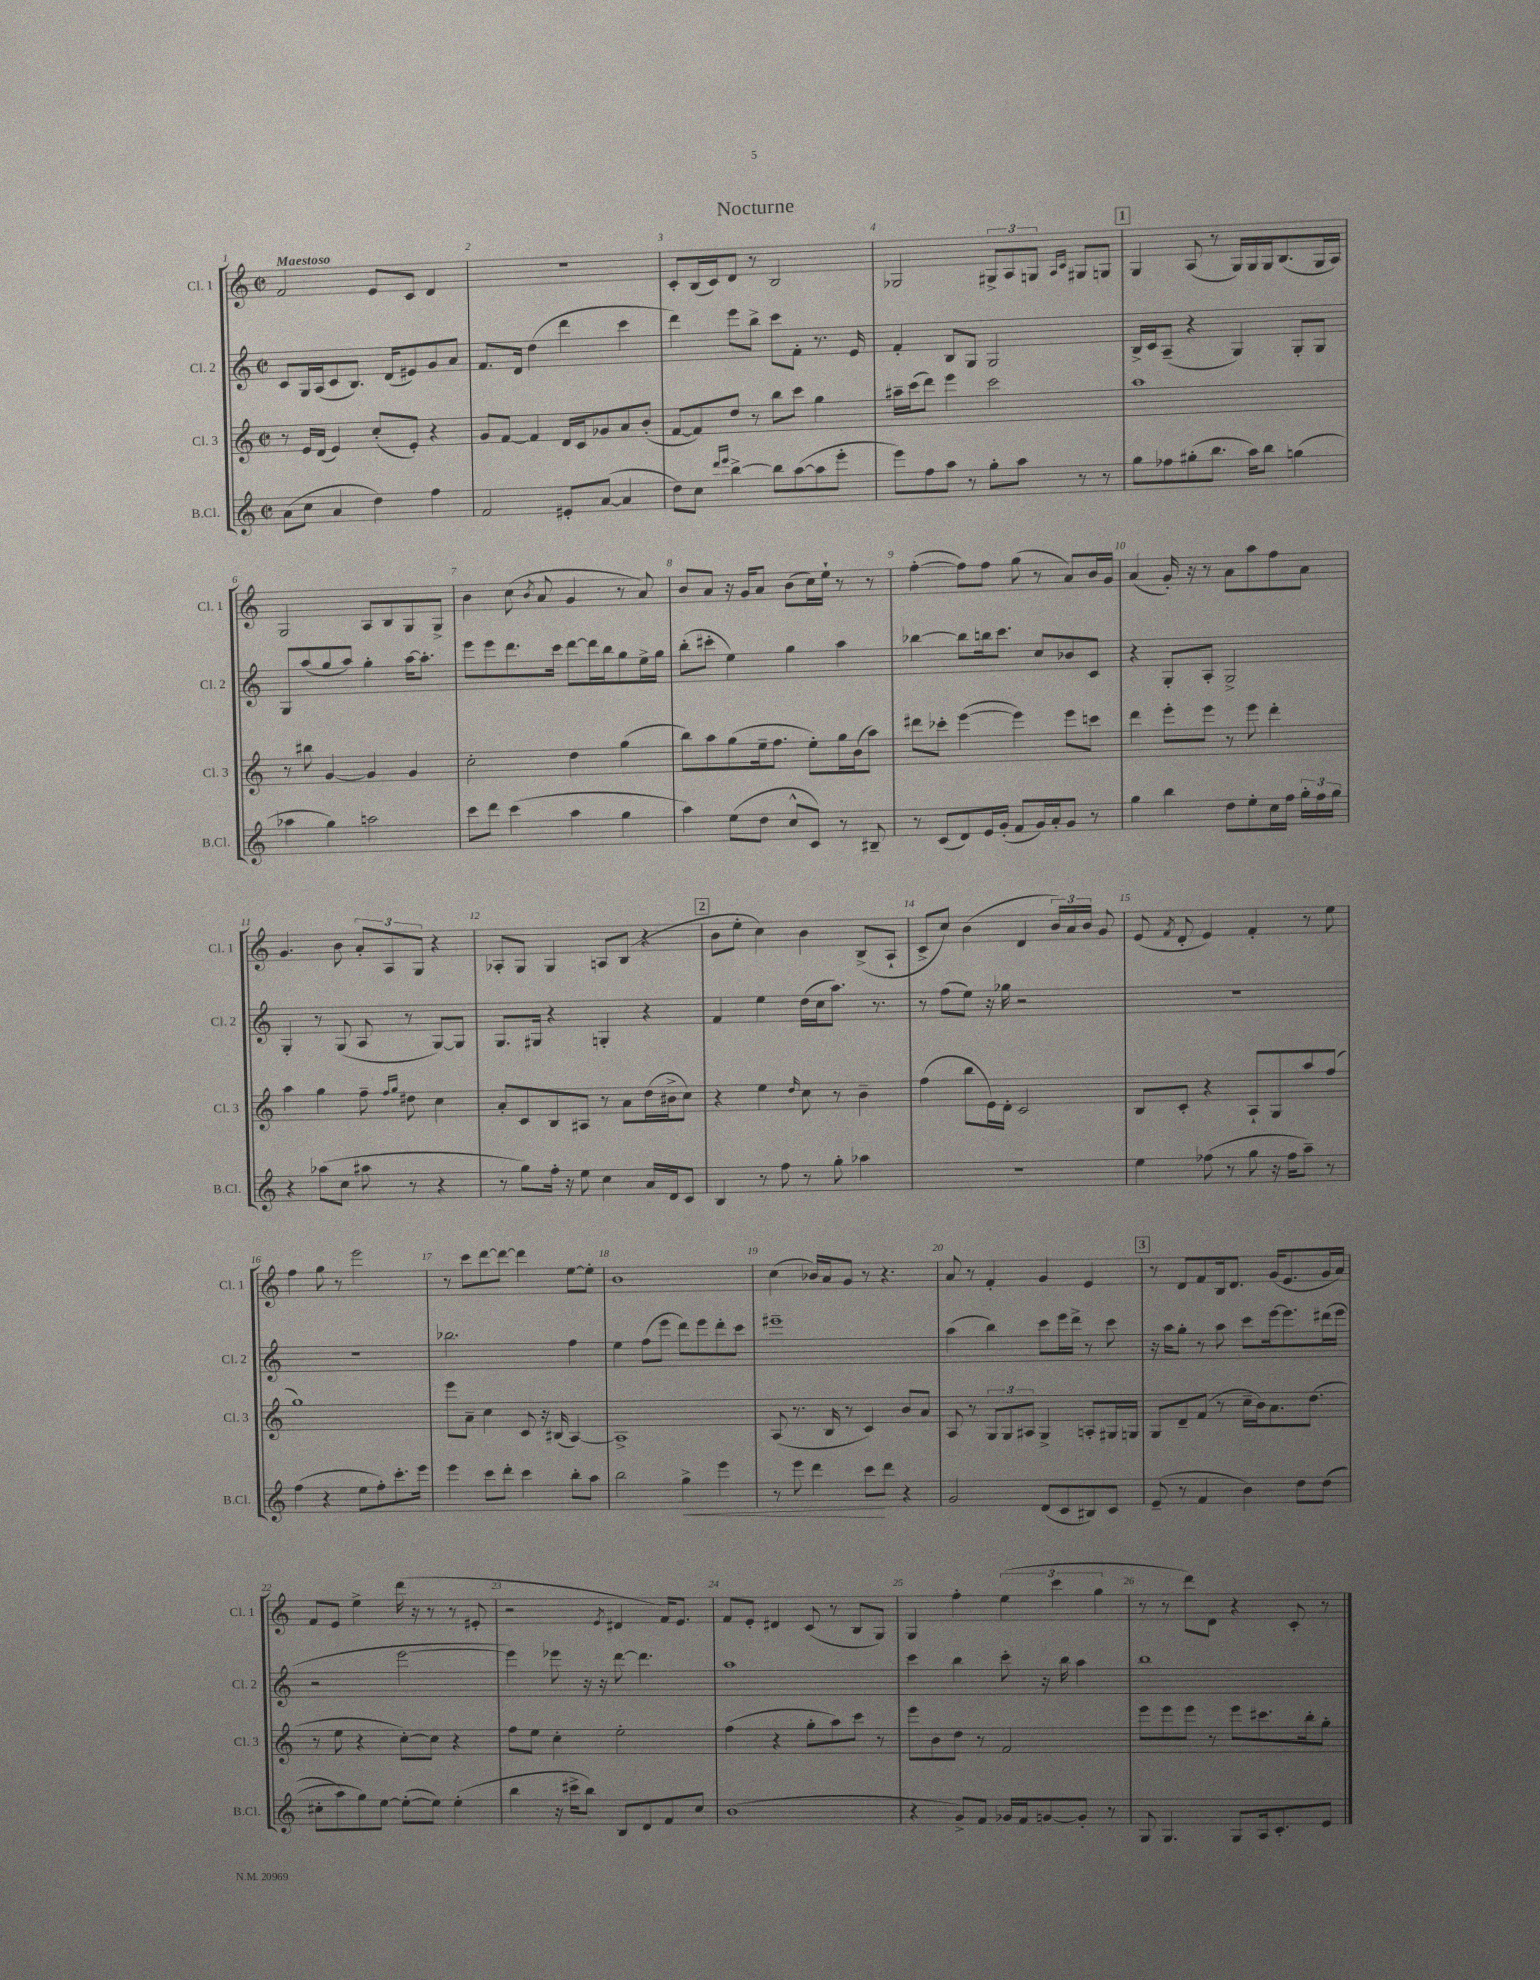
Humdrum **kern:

**kern	**kern	**kern	**kern
*staff4	*staff3	*staff2	*staff1
*clefG2	*clefG2	*clefG2	*clefG2
*k[]	*k[]	*k[]	*k[]
*M2/2	*M2/2	*M2/2	*M2/2
*met(c|)	*met(c|)	*met(c|)	*met(c|)
(8a\L	8r	8c/L	2f/
8cc\J	16e/LL	16G/L	.
.	(16d/JJ	(16A/J	.
4a/	4e/)	8c/	.
.	.	8.B/J)	.
4dd\)	(8cc'/L	.	8e/L
.	.	(16d/LK	.
.	8e'/J)	8e#/)	8c/J
4ff\	4r	8g/	4d/
.	.	8a/J	.
=	=	=	=
2f/	8g/L	8.f/L	1r
.	[8f/J	.	.
.	.	16d/Jk	.
.	4f/]	(4dd\	.
8e#'/L	16d/LL	4ddd\	.
.	16c/J	.	.
([8a/J	8g-/	.	.
4a/]	8a/	4ccc\	.
.	(8b'/J	.	.
=	=	=	=
8dd\L)	[8f/L	4ddd\)	8c'/L
8cc\J	8f/])	.	(16B/L
.	.	.	16c/J)
16qqddd/LL	.	.	.
16qqeee/JJ	.	.	.
[4bb^\	8dd/J	8eee\L	8d/J
.	8r	8bb^\J	8r
8bb\]L	8bb\L	8ccc\L	2B/
([8aa\	8ccc\J	8f'\J	.
8aa\]	4gg\	8.r	.
8eee'\J	.	.	.
.	.	16e/	.
=	=	=	=
8eee\L)	16aa#~\LL	4f'/	2G-/
.	(16ccc\J	.	.
8ff\	8ddd\J)	.	.
8aa\J	4eee\	8B/L	.
8r	.	8G/J	.
8gg'\L	2ccc\	2G/	12G#^/L
.	.	.	12A/
8aa\J	.	.	.
.	.	.	12G/J
.	.	.	16qqA/LL
.	.	.	16qqc/JJ
8r	.	.	8G#/L
8r	.	.	8G/J
=	=	=	=
8gg\L	1aa	16B^/LL	4G/
.	.	16c/J	.
8ff-\	.	(8A~/J	.
(8gg#'\	.	4r	(8A/
8.bb\J	.	.	8r
.	.	4G/)	16G/LL)
16aa\LK)	.	.	16G/
8bb\J	.	.	16G/J
.	.	.	(8.B/
(4gg\	.	8G'/L	.
.	.	8G/J	16G/L
.	.	.	16A/JJ)
=	=	=	=
4aa-\	8r	8G/L	2G/
.	8bb#\	(8aa/	.
4gg\)	[4g/	8gg/	.
.	.	8aa/J)	.
2aa\	4g/]	4gg'\	8A/L
.	.	.	8B/
.	4g/	[16aa\LK	8G/
.	.	8.aa'\]J	.
.	.	.	8G^/J
=	=	=	=
8ccc\L	2cc'\	8eee\L	4b\
8ddd\J	.	8eee\	.
(4ccc\	.	8.ddd\	(8cc\
.	.	.	8qb/
.	.	.	8a/
.	.	16ccc\Jk	.
4aa\	4dd\	[8ddd\L	4g/
.	.	16ddd\]L	.
.	.	16bb\J	.
4gg\	(4gg\	8gg\	8r
.	.	16ee^\L	8a/)
.	.	16gg\JJ	.
=	=	=	=
4aa\)	8bb\L)	(8bb'\L	8b/L
.	8aa\	8ccc#'\J	8a/J
(8ee\L	(8gg\	4ee\)	16r
.	.	.	16g/LK
8dd\J	16ee~\k	.	8a/J
.	8.ff\J	.	.
8cc^^/L	.	4gg\	(8b\L
8c/J)	8ee'\L)	.	16cc\L)
.	.	.	16ee`\JJ
8r	16gg\L	4aa\	8r
.	(16b\J	.	.
8B#~/	8aa\J)	.	8r
=	=	=	=
8r	8ddd#\L	[4bb-\	([4ff'\
(8c/L	8ccc-'\J	.	.
8d/)	([4eee\	8bb-\]L	8ff\]L)
16e/L	.	16bb\k	8ff\J
(16g'/JJ	.	8.ccc\J	.
8f/L	4eee\])	.	(8gg\
16g/L)	.	8cc/L	8r
16a'/J	.	.	.
8g/J	8eee\L	8b-/	8a/L)
8r	8ccc\J	8c/J	16b/L
.	.	.	16g/JJ
=	=	=	=
4gg\	4ddd\	4r	(4a/
4bb\	8eee'\L	8G'/L	16g'/)
.	.	.	16r
.	8eee\J	8A'/J	8r
8dd\L	8r	2G^/	8a\L
8ee'\	8eee\	.	8aa\
16cc\L	4ddd'\	.	8ff\
16ff\JJ	.	.	.
24gg'\LL	.	.	8a\J
24ff\	.	.	.
24gg\JJ	.	.	.
=	=	=	=
4r	4aa\	4G'/	4.g/
(8aa-\L	4gg\	8r	.
8cc\J	.	(8G/	8b\
8aa#\	8ff~\	8A/	12a'/L
.	.	.	12A/
.	16qqff/LL	.	.
.	16qqgg/JJ	.	.
8r	8dd#\	8r	.
.	.	.	12G/J
4r	4cc\	[8G/L)	4r
.	.	8G/]J	.
=	=	=	=
8r	8a'/L	8.G/L	8A-'/L
8gg\L)	8c/	.	8G/J
.	.	16G#/Jk	.
16ff'\Jk	8B/	4r	4G/
16r	.	.	.
8ee\	8A#/J	.	.
4cc\	8r	4G'/	8A/L
.	8a\L	.	(8B/J
16a/LL	(16dd\L	4r	4r
16d/J	16b#^\J	.	.
8c/J	8cc\J)	.	.
=	=	=	=
4B/	4r	4f/	8b\L
.	.	.	8ee'\J
8r	4ee\	4ee\	4cc\)
8ff\	.	.	.
.	16qqdd/	.	.
8r	8cc\	(16dd\LL	4b\
.	.	16cc\J	.
8gg'\	8r	8.aa\J)	.
4aa-\	4b~\	.	(8B^/L
.	.	8.r	.
.	.	.	8A`/J
=	=	=	=
1r	(4ff\	8r	8c^/L
.	.	(8ff\L	8cc/J)
.	8bb\L	8ee\J)	(4b\
.	16e\L)	16r	.
.	16d'\JJ	16gg-\	.
.	2c/	2r	4d/
.	.	.	24b/LL)
.	.	.	24a/
.	.	.	24b/JJ
.	.	.	8g/
=	=	=	=
4ee\	8B/L	1r	(8e/
.	.	.	8qf/
.	8c'/J	.	8d'/
(8ff-\	4r	.	4e/)
8r	.	.	.
8gg\	8A`/L	.	4f'/
16r	8G/	.	.
16ff-\LK	.	.	.
8aa~\J)	8aa/	.	8r
8r	(8ff/J	.	8ee\
=	=	=	=
(4ff\	1gg)	1r	4ff\
4r	.	.	8gg\
.	.	.	8r
8ee\L	.	.	2eee\
8ff'\)	.	.	.
8.ccc'\	.	.	.
16eee\Jk	.	.	.
=	=	=	=
4eee\	8eee\L	2.bb-\	8r
.	8a~\J	.	8ccc\L
8ccc\L	4cc\	.	[8ddd\
8ddd'\J	.	.	8ddd\_J
4ccc\	8c/	.	4ddd\]
.	16r	.	.
.	(16B#/	.	.
8bb'\L	[4A/)	4ff\	[8ee\L
8aa\J	.	.	8ee'\]J
=	=	=	=
2bb\	1A^]	4ee\	1b
.	.	(8ff\L	.
.	.	8eee\J	.
4gg^\	.	8ddd\L)	.
.	.	8eee\	.
4eee\	.	8ddd'\	.
.	.	8ccc\J	.
=	=	=	=
8r	(8A/	1eee#~	(4cc\
8eee\	8.r	.	.
4ddd\	.	.	16b-/LL)
.	16B/	.	16a/J
.	8r	.	8g/J
8ccc\L	4c/)	.	8r
8ddd\J	.	.	4.r
4r	8b/L	.	.
.	8a/J	.	.
=	=	=	=
2g/	8A/	(4aa\	8a/
.	8r	.	8r
.	12G/L	4bb\)	4f'/
.	12G/	.	.
.	12A#/J	.	.
(8d/L	4G^/	8ccc\L	4g/
8c/	.	16eee\L	.
.	.	16ddd^\JJ	.
8B#/)	8A'/L	8r	4e/
8c/J	16G#/L	8ccc\	.
.	16G/JJ	.	.
=	=	=	=
(8e~/	8G/L	16r	8r
.	.	16aa\LK	.
8r	8d~/	8gg'\J	8d/L
4f/	(8f/J	8r	8f/
.	8r	8aa\	16B/k
.	.	.	8.d/J
4b\)	16cc~\LL	8ccc\L	.
.	16b\J)	.	.
.	8.a\	[16eee\k	(16g/LK
.	.	8.eee\]	8.e/
8dd\L	.	.	.
.	(8.dd\J	.	.
&((8dd\J	.	(16ddd#\L	16g/L
.	.	16eee\JJ	16a/JJ)
=	=	=	=
8cc#'\L	8r	2r	8f/L
8aa\)	8ee\	.	8e/J
8gg\&)	4r	.	4ee^\
[8ee\J	.	.	.
(8ee'\_L	[8cc'\L)	[2eee\	(16ddd\
.	.	.	16r
8ee\]J)	8cc\]J	.	8r
(4ee'\	4r	.	8r
.	.	.	8e#'/
=	=	=	=
4bb\	8ff\L	4eee\])	2r
.	8ee\J	.	.
16r	4cc'\	8eee-\	.
16ccc#^\LK	.	.	.
8bb\J)	.	16r	.
.	.	16r	.
.	.	.	8qe/
8B/L	2ee'\	[8ddd\	4d#/
8d/	.	4.ddd\]	.
8f/	.	.	16f/LK)
.	.	.	8.e/J
8cc/J	.	.	.
=	=	=	=
(1b	(4ff\	1aa	8f/L
.	.	.	8e'/J
.	4r	.	4d#/
.	8gg'\L	.	(8c/
.	8aa\)	.	8r
.	8ccc\J	.	8B/L
.	8r	.	8G/J)
=	=	=	=
4r	8eee\L	4ccc\	4G/
.	8b\	.	.
8g^/L)	8dd\J	4bb\	4ff'\
8f/J	8r	.	.
16g-/LL	2f/	8ccc'\	(6ee\
16f/J	.	.	.
[8g/	.	16r	.
.	.	.	6ccc\
.	.	16bb\	.
8g'/]J	.	4aa\	.
.	.	.	6gg\
8r	.	.	.
=	=	=	=
8G/	8eee\L	1bb	8r
4.G/	8eee\	.	8r
.	8eee\J	.	8ddd\L)
.	8r	.	8d\J
8G/L	8eee\L	.	4r
16A/k	8.ccc#\	.	.
8.c'/	.	.	.
.	.	.	8c'/
.	16bb'\k	.	.
8e/J	8gg'\J	.	8r
==	==	==	==
*-	*-	*-	*-
